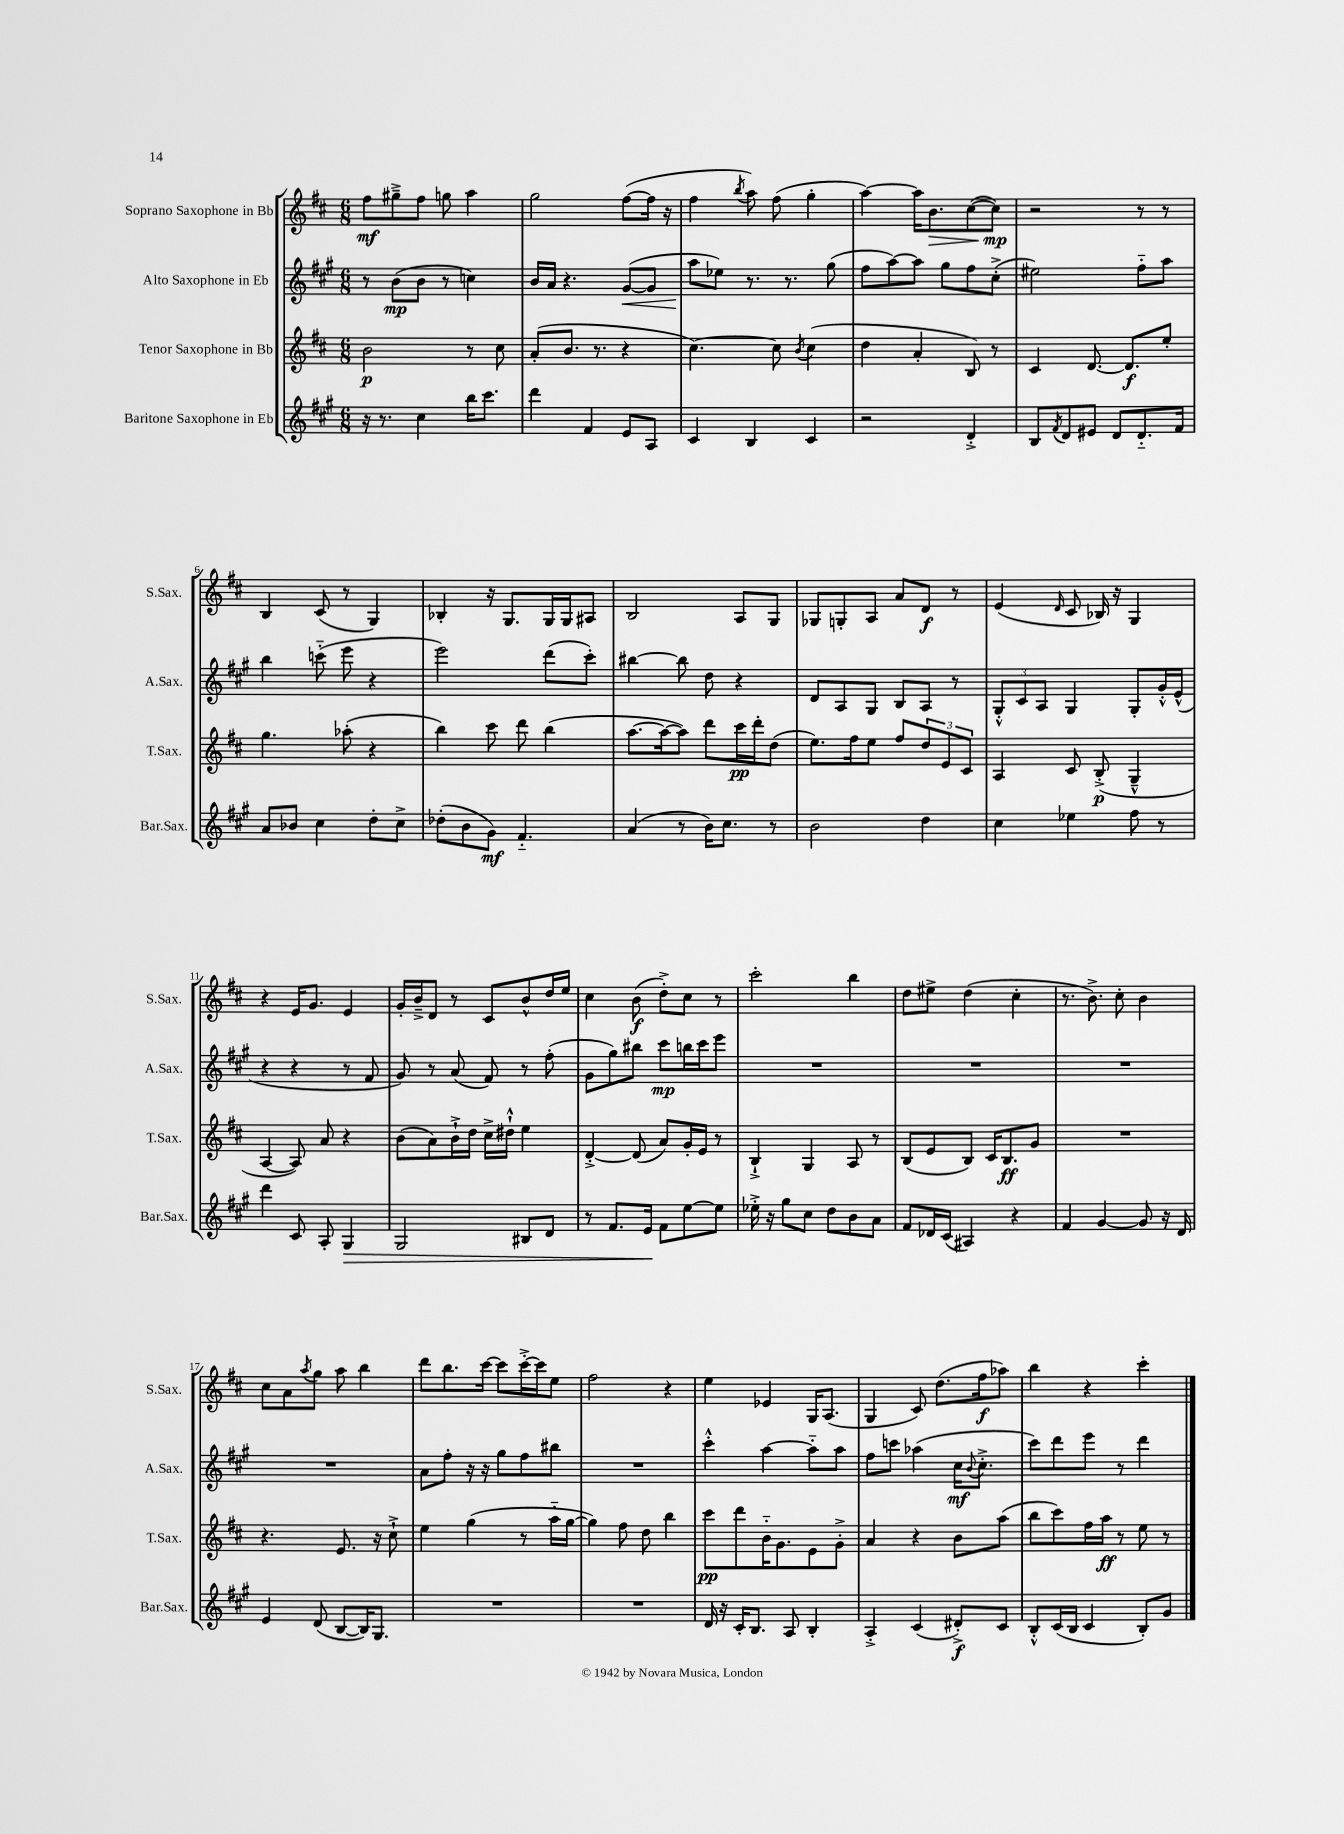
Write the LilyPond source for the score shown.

<<
\new StaffGroup <<
\new Staff = "s0" \with { instrumentName = "Soprano Saxophone in Bb" shortInstrumentName = "S.Sax." } {
    \clef treble \key d \major \numericTimeSignature \time 6/8
    fis''8\mf gis''8---> fis''8 g''8 a''4 |
    g''2 fis''8~( fis''16 r16 |
    fis''4 \acciaccatura { b''8 } a''8) fis''8( g''4-. |
    a''4~) a''16 b'8.\> cis''8~( cis''8\mp\!) |
    r2 r8 r8 |
    b4 cis'8( r8 g4) |
    bes4-. r16 g8. g16 g16 ais8 |
    b2 a8 g8 |
    ges8 g8-. a8 a'8 d'8\f r8 |
    e'4( \grace { d'16 } cis'8 bes16) r16 g4 |
    r4 e'16 g'8. e'4 |
    g'16-. b'16---> d'8 r8 cis'8 b'8-^ d''16 e''16 |
    cis''4 b'8\f( d''8-.->) cis''8 r8 |
    cis'''2-. b''4 |
    d''8 eis''8-> d''4( cis''4-. |
    r8. b'8.->) cis''8-. b'4 |
    cis''8 a'8 \acciaccatura { a''8 } g''8 a''8 b''4 |
    d'''8 b''8. cis'''16~ cis'''8 cis'''16~-.-> cis'''16 e''8 |
    fis''2 r4 |
    e''4 ees'4 g16 a8.( |
    g4 cis'8) d''8.( fis''16\f aes''8) |
    b''4 r4 cis'''4-. \bar "|." |
}
\new Staff = "s1" \with { instrumentName = "Alto Saxophone in Eb" shortInstrumentName = "A.Sax." } {
    \clef treble \key a \major \numericTimeSignature \time 6/8
    r8 b'8\mp( b'8 r8 c''4) |
    b'16 a'16 r4. gis'8~\<( gis'8 |
    a''8\! ees''8) r8. r8. gis''8( |
    fis''8 a''8~) a''8 gis''8 fis''8 cis''8-.->( |
    eis''2) fis''8-_ a''8 |
    b''4 c'''8-_( e'''8 r4 |
    e'''2) d'''8( cis'''8-.) |
    bis''4~ bis''8 d''8 r4 |
    d'8 a8 gis8 b8 a8 r8 |
    \tuplet 3/2 { gis8-.-^ cis'8 a8 } gis4 gis8-. gis'16-.-^ e'16-^( |
    r4 r4 r8 fis'8 |
    gis'8) r8 a'8( fis'8) r8 fis''8-.( |
    gis'8 gis''8) bis''8 cis'''8\mp b''16 cis'''16 e'''8 |
    R2. |
    R2. |
    R2. |
    R2. |
    a'8 fis''8-. r16 r16 gis''8 fis''8 bis''8 |
    R2. |
    cis'''4-.-^ a''4~ a''8-_ a''8 |
    fis''8 c'''8 aes''4( cis''16\mf \appoggiatura { b'8 } cis''8.-.-> |
    cis'''8) d'''8 e'''8 r8 d'''4 \bar "|." |
}
\new Staff = "s2" \with { instrumentName = "Tenor Saxophone in Bb" shortInstrumentName = "T.Sax." } {
    \clef treble \key d \major \numericTimeSignature \time 6/8
    b'2\p r8 cis''8 |
    a'8-.( b'8. r8. r4 |
    cis''4.~) cis''8 \acciaccatura { b'8 } cis''4( |
    d''4 a'4-. b8) r8 |
    cis'4 d'8.~ d'8.\f e''8-. |
    g''4. aes''8-.( r4 |
    b''4) cis'''8 d'''8 b''4( |
    a''8.~ a''16~ a''8) d'''8 cis'''16\pp d'''16-. d''8( |
    e''8.) fis''16 e''8 fis''8 \tuplet 3/2 { d''8 e'8 cis'8 } |
    a4 cis'8 b8-.->\p( g4---^ |
    a4~ a8) a'8 r4 |
    b'8( a'8) b'16-!-> d''16 cis''16-> dis''16-!-^ e''4 |
    d'4~-.-> d'8( a'8) g'16-. e'16 r8 |
    b4-!-> g4 a8 r8 |
    b8( e'8 b8) cis'16 b8.\ff g'8 |
    R2. |
    r4. e'8. r16 cis''8-!-> |
    e''4 g''4( r8 a''16-_ g''16~ |
    g''4) fis''8 d''8 b''4 |
    cis'''8\pp d'''8 b'16-_ g'8. e'8 g'8-.-> |
    a'4 r4 b'8 a''8( |
    b''8 cis'''8) fis''16 a''16\ff r8 e''8 r8 \bar "|." |
}
\new Staff = "s3" \with { instrumentName = "Baritone Saxophone in Eb" shortInstrumentName = "Bar.Sax." } {
    \clef treble \key a \major \numericTimeSignature \time 6/8
    r16 r8. cis''4 b''16 cis'''8. |
    d'''4 fis'4 e'8 a8 |
    cis'4 b4 cis'4 |
    r2 d'4-.-> |
    b8 \acciaccatura { fis'8 } d'8 eis'8 d'8 d'8.-_ fis'16 |
    a'8 bes'8 cis''4 d''8-. cis''8-> |
    des''8-.( b'8 gis'8\mf) fis'4.-_ |
    a'4( r8 b'16) cis''8. r8 |
    b'2 d''4 |
    cis''4 ees''4 fis''8 r8 |
    d'''4 cis'8 a8-. gis4\> |
    gis2 bis8 d'8 |
    r8 fis'8. e'16\! fis'8 e''8~ e''8 |
    ees''16-.-> r16 gis''8 cis''8 d''8 b'8 a'8 |
    fis'8 des'16 cis'16( ais4) r4 |
    fis'4 gis'4~ gis'8 r16 d'16 |
    e'4 d'8( b8~ b16) gis8. |
    R2. |
    R2. |
    d'16 r16 cis'16-. b8. a8 b4-. |
    a4-.-> cis'4( dis'8-.->\f) cis'8 |
    b8-.-^ cis'16( b16 cis'4 b8-.) gis'8 \bar "|." |
}
>>
>>
